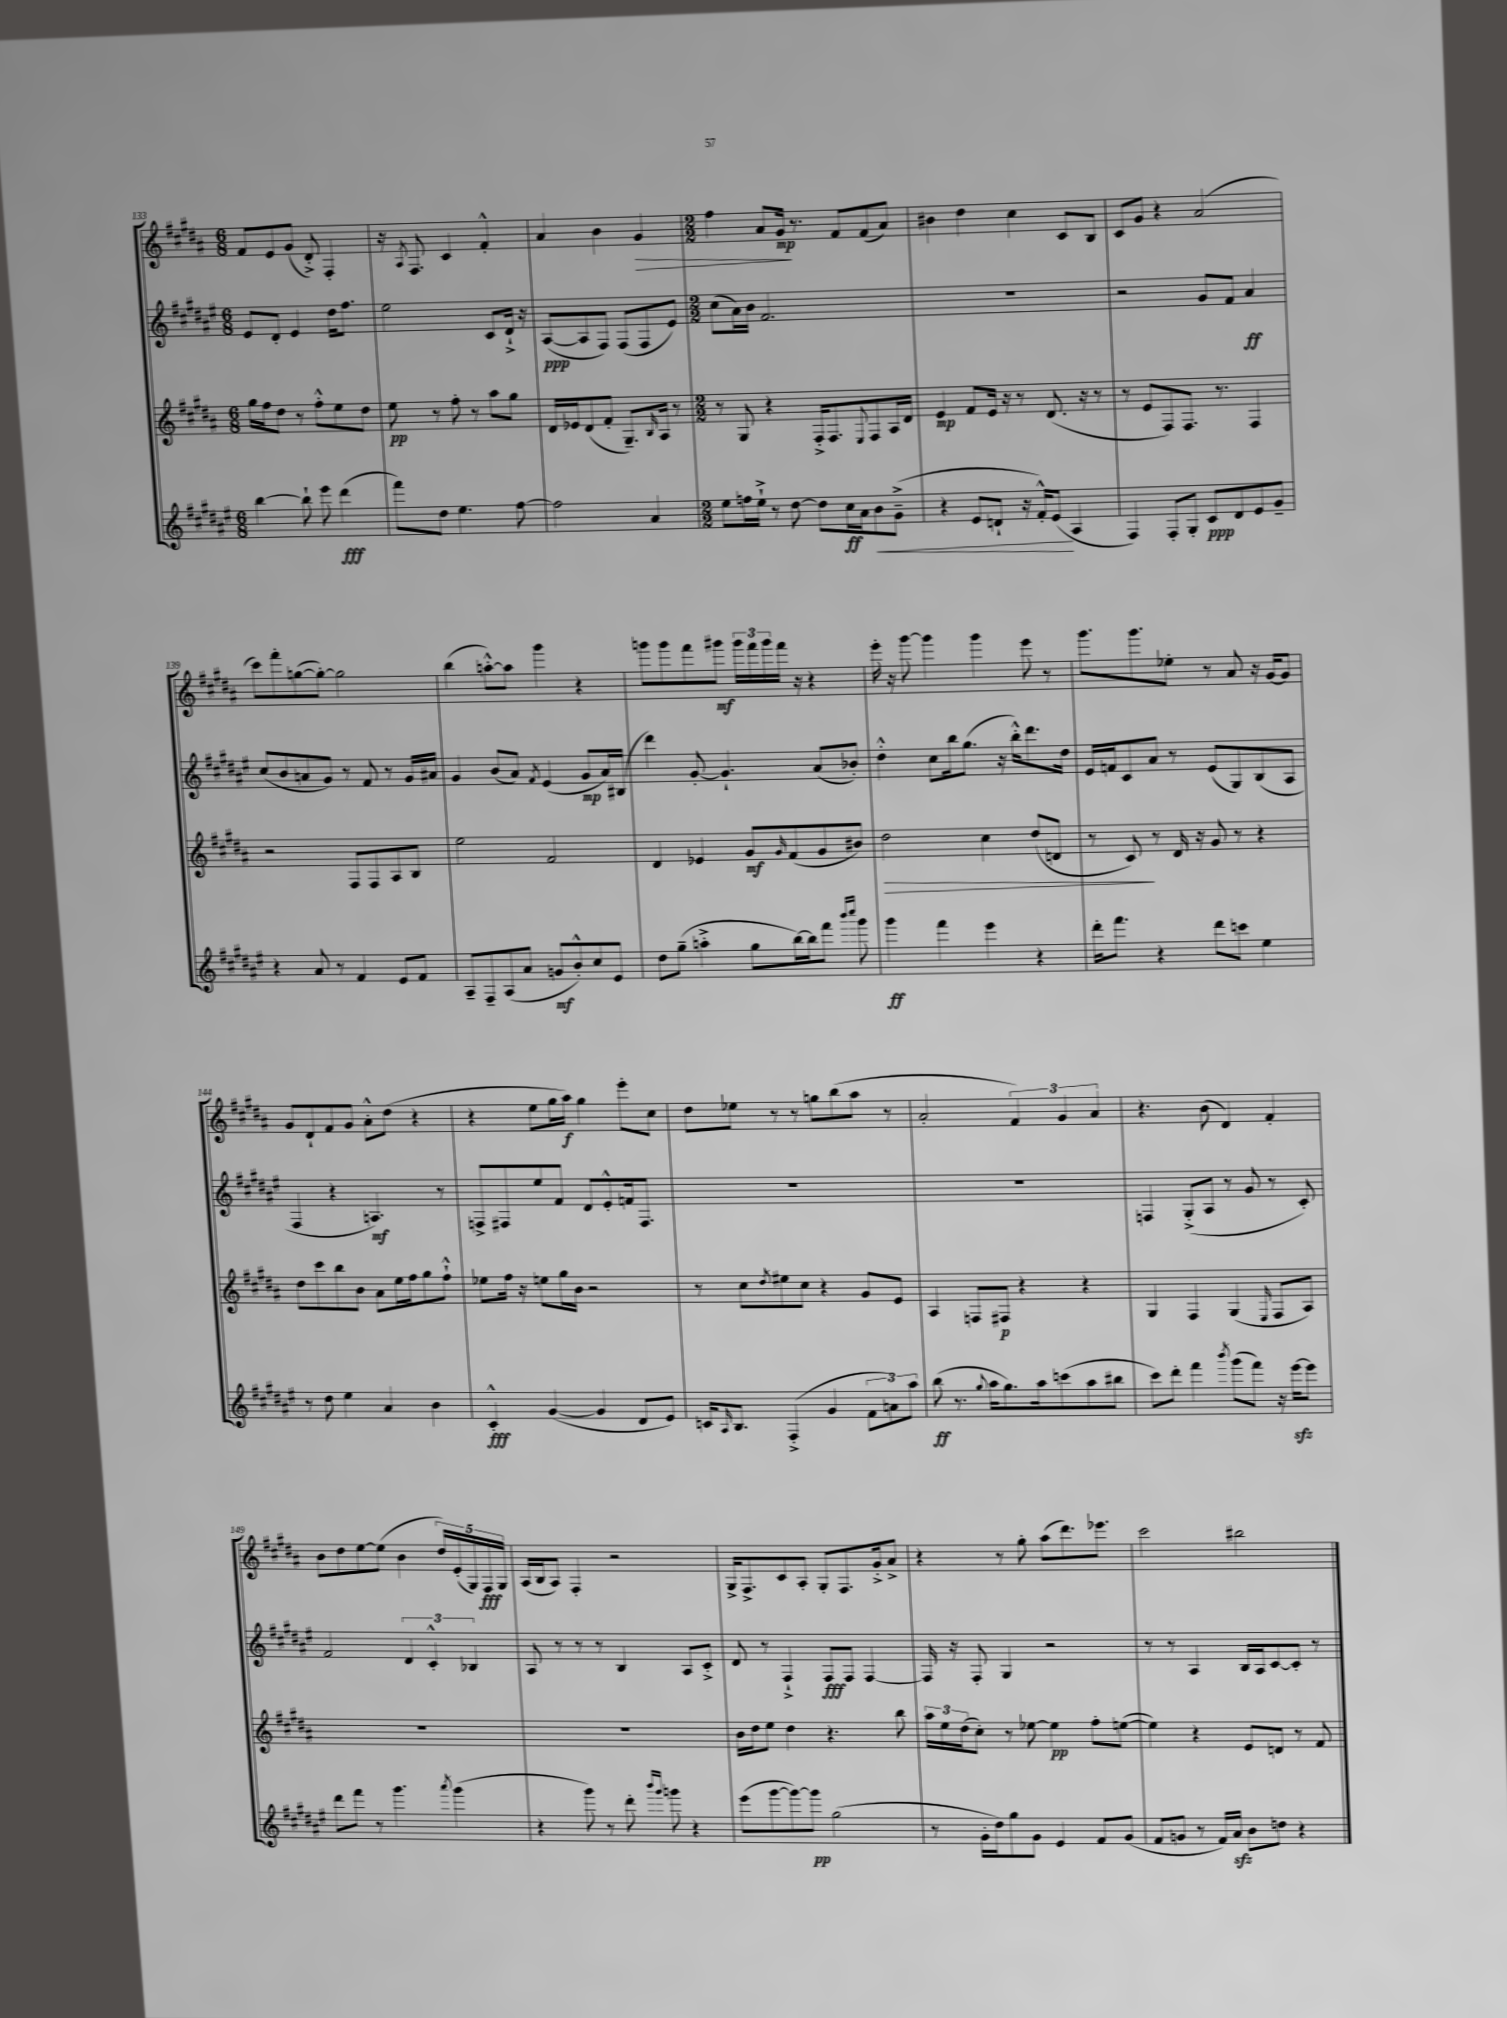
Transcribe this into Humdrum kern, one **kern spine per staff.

**kern	**kern	**kern	**kern
*staff4	*staff3	*staff2	*staff1
*clefG2	*clefG2	*clefG2	*clefG2
*k[f#c#g#d#a#e#]	*k[f#c#g#d#a#]	*k[f#c#g#d#a#e#]	*k[f#c#g#d#a#]
*M6/8	*M6/8	*M6/8	*M6/8
[4bb	16gg#	8e#	8f#
.	16ff#	.	.
.	8dd#	8d#'	8e
8bb`]	8r	4e#	(8g#
8eee#	8ff#'^^	.	8d#'^)
(4ddd#	8ee	16dd#	4F#'
.	.	8.ff#	.
.	8dd#	.	.
=	=	=	=
8fff#)	8ee	2ee#	16r
.	.	.	8qA#
.	.	.	8.F#
8dd#	8r	.	.
4.ee#	8ff#'	.	4c#
.	8r	.	.
.	8aa#	8c#	4f#'^^
[8ff#	8gg#	16d#`^	.
.	.	16r	.
=	=	=	=
2ff#]	16d#	([8A#	4a#
.	16e-	.	.
.	(8d#	8A#]	.
.	8f#'	8F#)	4b
.	8.G#~)	(8F#	.
4a#	.	8F#	4g#
.	16qqB	.	.
.	16A#	.	.
.	8r	8e#)	.
=	=	=	=
*M2/2	*M2/2	*M2/2	*M2/2
8ee#	8r	(8cc#	4ff#
16ff	8G#	16a#)	.
16ee#`^	.	16b	.
8r	4r	2.f#	8a#
[8dd#	.	.	16g#
.	.	.	8.r
8dd#]	16F#'^	.	.
.	8.F#	.	.
16cc#	.	.	8f#
16a#	.	.	.
.	8qqE	.	.
8b	8F#	.	(8f#
(8g#~^	16A#	.	8a#)
.	16d#	.	.
=	=	=	=
4r	4e	1r	4b#
8e#	8f#	.	4dd#
8d`	16e	.	.
.	16r	.	.
16r	8r	.	4cc#
16f#'^^)	.	.	.
(8e#	(8.d#	.	.
4A#	.	.	8c#
.	16r	.	.
.	8r	.	8B
=	=	=	=
4F#)	8r	2r	8c#
.	8e	.	8g#
8F#'	8F#)	.	4r
8G#'	8.F#	.	.
8c#	.	8g#	(2a#
.	8.r	.	.
8d#	.	8f#	.
8e#	4F#	4a#	.
8g#~	.	.	.
=	=	=	=
4r	2r	(8cc#	8ccc#)
.	.	8b	8fff#'
8a#	.	8a	([8gg
8r	.	8g#)	8gg'_)
4f#	8F#	8r	2gg]
.	8F#	8f#	.
8e#	8A#	8r	.
8f#	8B	16g#	.
.	.	16a#	.
=	=	=	=
8A#~	2ee	4g#	(4bb
8F#~	.	.	.
(8A#	.	(8b	[8aa'^^)
8a#	.	8a#)	8aa]
.	.	8qf#	.
8g	2f#	(4e#	4ggg#
8b'^^)	.	.	.
8cc#	.	8g#	4r
8e#	.	16a#)	.
.	.	(16B#	.
=	=	=	=
8dd#	4d#	4ddd#)	8ggg
(8gg#~	.	.	8ggg
4aa'^	4e-	[8g#'	8fff#
.	.	4.g#`]	8ggg#
8gg#	8g#	.	24ggg#
.	.	.	24fff#
.	.	.	24ggg#
.	16qqg#	.	.
[16bb)	(8f#	.	16fff#
16bb]	.	.	16r
8fff#	8g#	(8a#	4r
16qqbbb	.	.	.
16qqcccc#	.	.	.
8ggg#	8b#)	8b-')	.
=	=	=	=
4ggg#	2dd#	4dd#'^^	16eee'
.	.	.	16r
.	.	.	[8ggg#
4fff#	.	8cc#	4ggg#]
.	.	16bb	.
.	.	(8.gg#	.
4eee#	4cc#	.	4ggg#
.	.	16r	.
.	.	16bb'^^)	.
4r	(8dd#	8.ddd#	8eee
.	8d	.	8r
.	.	16dd#	.
=	=	=	=
16ddd#'	8r	16e#	8.ggg#
8.fff#	.	16f	.
.	8c#)	8c#	.
.	.	.	8.ggg#
4r	8r	8a#	.
.	16d#	8r	8ee-'
.	16r	.	.
8ddd#	8g#	(8e#	8r
8ccc	8r	8G#)	8a#
4ee#	4r	(8B	16r
.	.	.	[16g#
.	.	8A#	8g#]
=	=	=	=
8r	8dd#	4F#	8g#
8dd#	8ccc#	.	8d#`
4ee#	8bb	4r	8f#
.	8b	.	8g#
4a#	8a#	4.A)	8a#'^^
.	16ee	.	(8dd#
.	16ff#	.	.
4b	8gg#	.	4r
.	8ff#`^^	8r	.
=	=	=	=
4c#'^^	8ee-	8F^	4r
.	16ff#	8F#	.
.	16r	.	.
([4g#	8ee	8ee#	8ee
.	16gg#	8f#	16gg#
.	16b	.	16aa#)
4g#]	2r	8d#	4gg#
.	.	8e#'^^	.
8d#	.	16f	8eee'
.	.	8.F#	.
8e#)	.	.	8cc#
=	=	=	=
16c	8r	1r	8dd#
16qqA#	.	.	.
8.B	.	.	.
.	8cc#	.	8ee-
.	8qdd#	.	.
(4F#'^	8ee#	.	8r
.	8cc#	.	8r
4g#	4r	.	8gg
.	.	.	(8bb
12f#	8g#	.	8aa#
12a)	.	.	.
.	8e	.	8r
12aa#	.	.	.
=	=	=	=
(8bb	4A#	1r	2a#'
8.r	.	.	.
.	8F	.	.
8qqgg#	.	.	.
16aa#	.	.	.
8.gg#)	8F#	.	.
.	4r	.	6f#)
16aa#	.	.	.
(8ccc	.	.	.
.	.	.	6g#
8aa#	4r	.	.
.	.	.	6a#
8bb#	.	.	.
=	=	=	=
8ccc#)	4G#	4F	4.r
8ddd#'	.	.	.
4fff#	4F#	(8G#'^	.
.	.	8A#	(8b
8qbbb	.	.	.
(8ggg#	(4G#	8r	4d#)
8fff#)	.	8g#	.
.	16qqE	.	.
16r	8F#	8r	4f#'
[16eee#	.	.	.
8eee#]	8A#)	8c#')	.
=	=	=	=
8ddd#	1r	2f#	8b
8fff#	.	.	8dd#
8r	.	.	[8ee
4.ggg#	.	.	(8ee]
.	.	6d#	4b
.	.	6c#'^^	.
8qaaa#	.	.	.
(4ggg#	.	.	20dd#)
.	.	.	(20e'
.	.	6B-	.
.	.	.	20G#)
.	.	.	20F#
.	.	.	20G#
=	=	=	=
4r	1r	8A#	(16A#
.	.	.	16B
.	.	8r	8A#)
8ggg#)	.	8r	4F#'
8r	.	8r	.
8ddd#'	.	4B	2r
16qqbbb	.	.	.
16qqggg#	.	.	.
8ggg	.	.	.
4r	.	8A#	.
.	.	8c#'^	.
=	=	=	=
(8eee#	16b	8d#	16G#^
.	16dd#	.	8.F#^
[8ggg#	8ee	8r	.
8ggg#_)	4dd#	4F#`^	8c#
8ggg#]	.	.	8A#'
(2gg#	4.r	8F#	8G#'
.	.	8F#	8.F#
.	.	[4F#	.
.	.	.	16g#'^
.	8bb	.	8a#^
=	=	=	=
8r	24aa#	16F#]	4r
.	24ee	.	.
.	.	16r	.
.	(24dd#	.	.
16g#'	8cc#')	8F#'	.
16dd#)	.	.	.
8gg#	8r	4G#	8r
8g#	[8ee-	.	8gg#'
4e#	4ee-]	2r	(8aa#
.	.	.	8.ddd#)
8f#	8ff#'	.	.
.	.	.	8.eee-
(8g#	([8ee	.	.
=	=	=	=
8f#	4ee])	8r	2ccc#
8g	.	8r	.
8r	4r	4A#	.
16f#)	.	.	.
16a#	.	.	.
8b	8e	16B	2bb#
.	.	16A#	.
8dd	8d	[8c#	.
4r	8r	8c#']	.
.	8f#	8r	.
==	==	==	==
*-	*-	*-	*-
